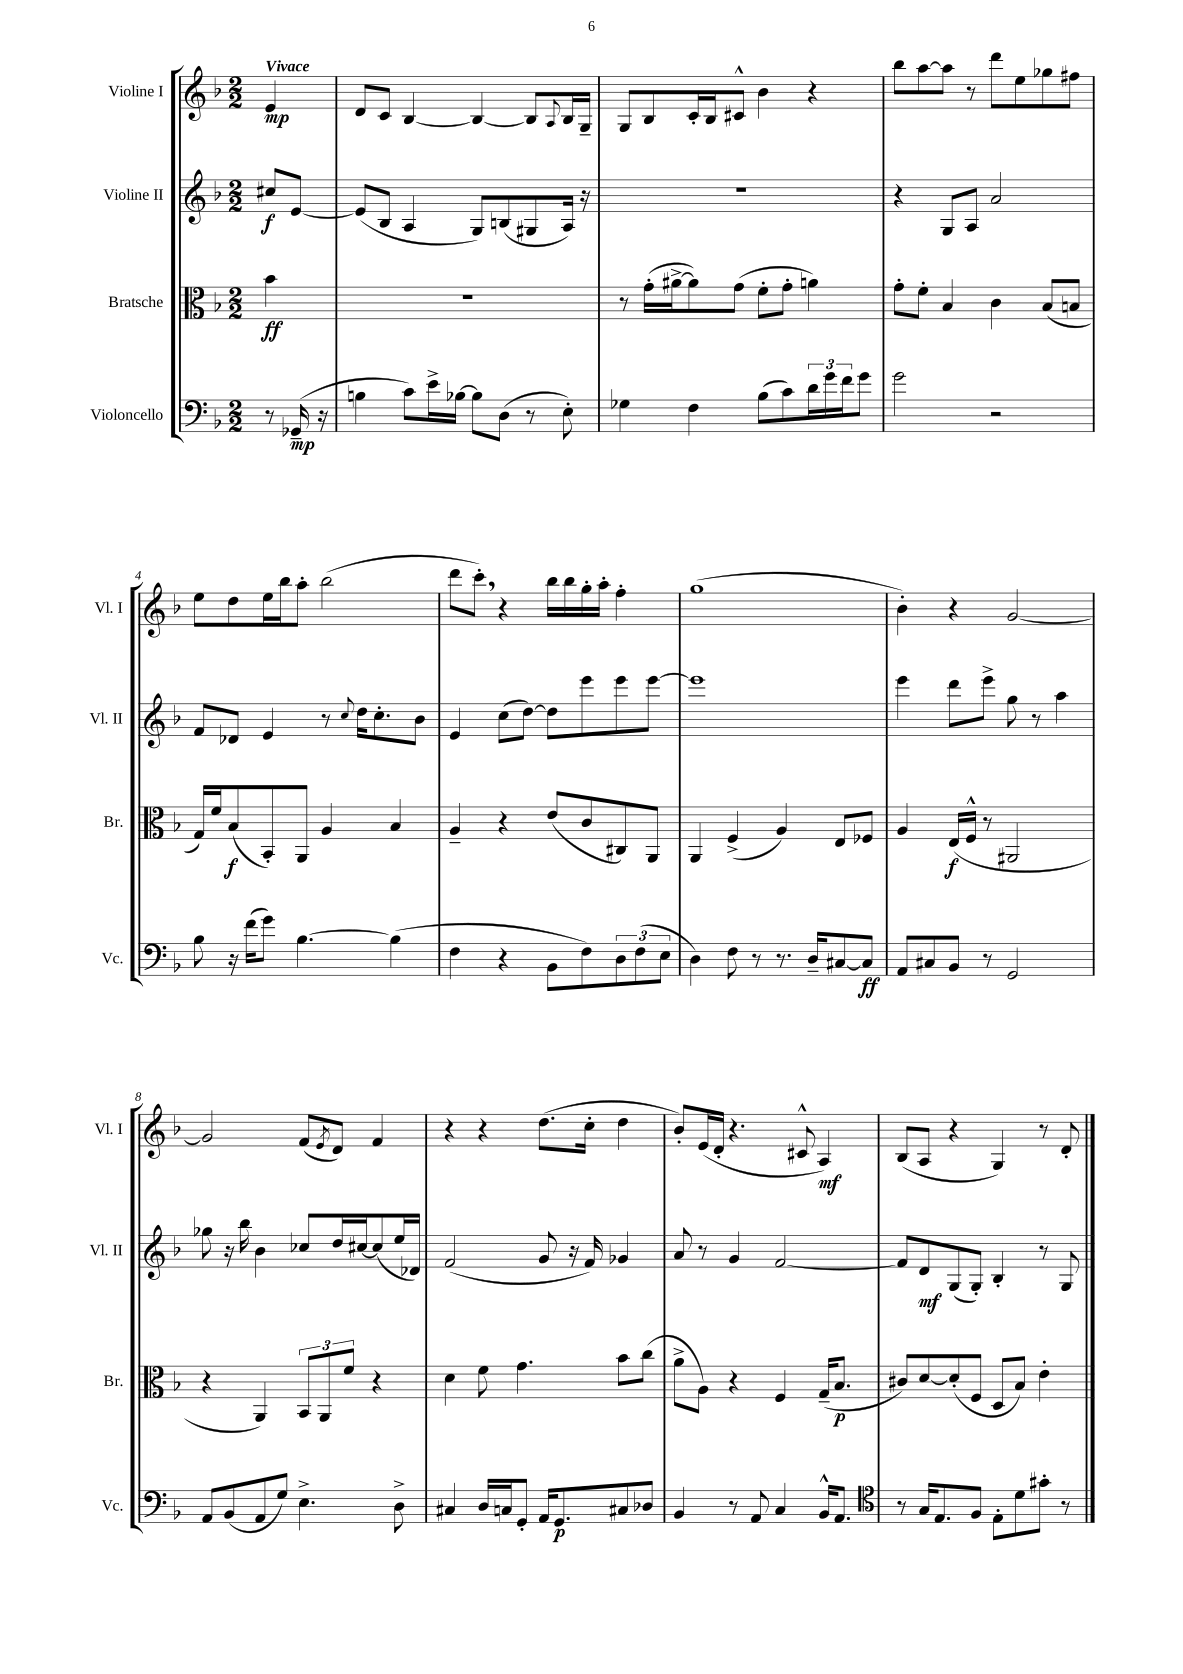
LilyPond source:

<<
\new StaffGroup <<
\new Staff = "s0" \with { instrumentName = "Violine I" shortInstrumentName = "Vl. I" } {
    \clef treble \key f \major \numericTimeSignature \time 2/2 \partial 4 \tempo "Vivace"
    e'4\mp |
    d'8 c'8 bes4~ bes4~ bes8 \appoggiatura { a8 } bes16 g16-- |
    g8 bes8 c'16-. bes16 cis'8-^ bes'4 r4 |
    bes''8 a''8~ a''8 r8 d'''8 e''8 ges''8 fis''8 |
    e''8 d''8 e''16 bes''16 a''8-. bes''2( |
    d'''8 c'''8-.) \breathe r4 bes''16 bes''16 g''16-. a''16-. f''4-. |
    g''1( |
    bes'4-.) r4 g'2~ |
    g'2 f'8( \acciaccatura { e'8 } d'8) f'4 |
    r4 r4 d''8.( c''16-. d''4 |
    bes'8-.) e'16( d'16-. r4. cis'8-^ a4\mf) |
    bes8( a8 r4 g4) r8 d'8-. \bar "|." |
}
\new Staff = "s1" \with { instrumentName = "Violine II" shortInstrumentName = "Vl. II" } {
    \clef treble \key f \major \numericTimeSignature \time 2/2 \partial 4
    cis''8\f e'8~ |
    e'8( bes8 a4 g8) b8( gis8 a16) r16 |
    R1 |
    r4 g8 a8 a'2 |
    f'8 des'8 e'4 r8 \appoggiatura { c''8 } d''16 c''8.-. bes'8 |
    e'4 c''8( d''8~) d''8 e'''8 e'''8 e'''8~ |
    e'''1 |
    e'''4 d'''8 e'''8-> g''8 r8 a''4 |
    ges''8 r16 bes''16 bes'4 ces''8 d''16 cis''16~ cis''8( e''16 des'16) |
    f'2( g'8 r16 f'16) ges'4 |
    a'8 r8 g'4 f'2~ |
    f'8 d'8\mf g8( g8-.) bes4-. r8 g8 \bar "|." |
}
\new Staff = "s2" \with { instrumentName = "Bratsche" shortInstrumentName = "Br." } {
    \clef alto \key f \major \numericTimeSignature \time 2/2 \partial 4
    bes'4\ff |
    R1 |
    r8 g'16-.( ais'16~-> ais'8) g'8( f'8-. g'8-. a'4) |
    g'8-. f'8-. bes4 c'4 bes8( b8 |
    g16) f'16 bes8\f( bes,8-.) a,8 a4 bes4 |
    a4-- r4 e'8( c'8 cis8) a,8 |
    a,4 f4->( a4) e8 fes8 |
    a4 e16\f( f16-^ r8 ais,2 |
    r4 a,4) \tuplet 3/2 { bes,8 a,8 f'8 } r4 |
    d'4 f'8 g'4. bes'8 c''8( |
    a'8-> a8) r4 f4 g16--( bes8.\p |
    cis'8) d'8~ d'8-.( f8 d8 bes8) e'4-. \bar "|." |
}
\new Staff = "s3" \with { instrumentName = "Violoncello" shortInstrumentName = "Vc." } {
    \clef bass \key f \major \numericTimeSignature \time 2/2 \partial 4
    r8 ges,16--\mp( r16 |
    b4 c'8) e'16-> bes16~ bes8 d8( r8 e8-.) |
    ges4 f4 bes8( c'8) \tuplet 3/2 { d'16 g'16 f'16 } g'8 |
    g'2 r2 |
    bes8 r16 f'16( g'8) bes4.~ bes4( |
    f4 r4 bes,8 f8) \tuplet 3/2 { d8 f8( e8 } |
    d4) f8 r8 r8. d16-- cis8~ cis8\ff |
    a,8 cis8 bes,8 r8 g,2 |
    a,8 bes,8( a,8 g8) e4.-> d8-> |
    cis4 d16 c16 g,8-. a,16 g,8.\p cis8 des8 |
    bes,4 r8 a,8 c4 bes,16-^ a,8. |
    \clef tenor r8 g16 e8. f8 e8-. d'8 gis'8-. r8 \bar "|." |
}
>>
>>
